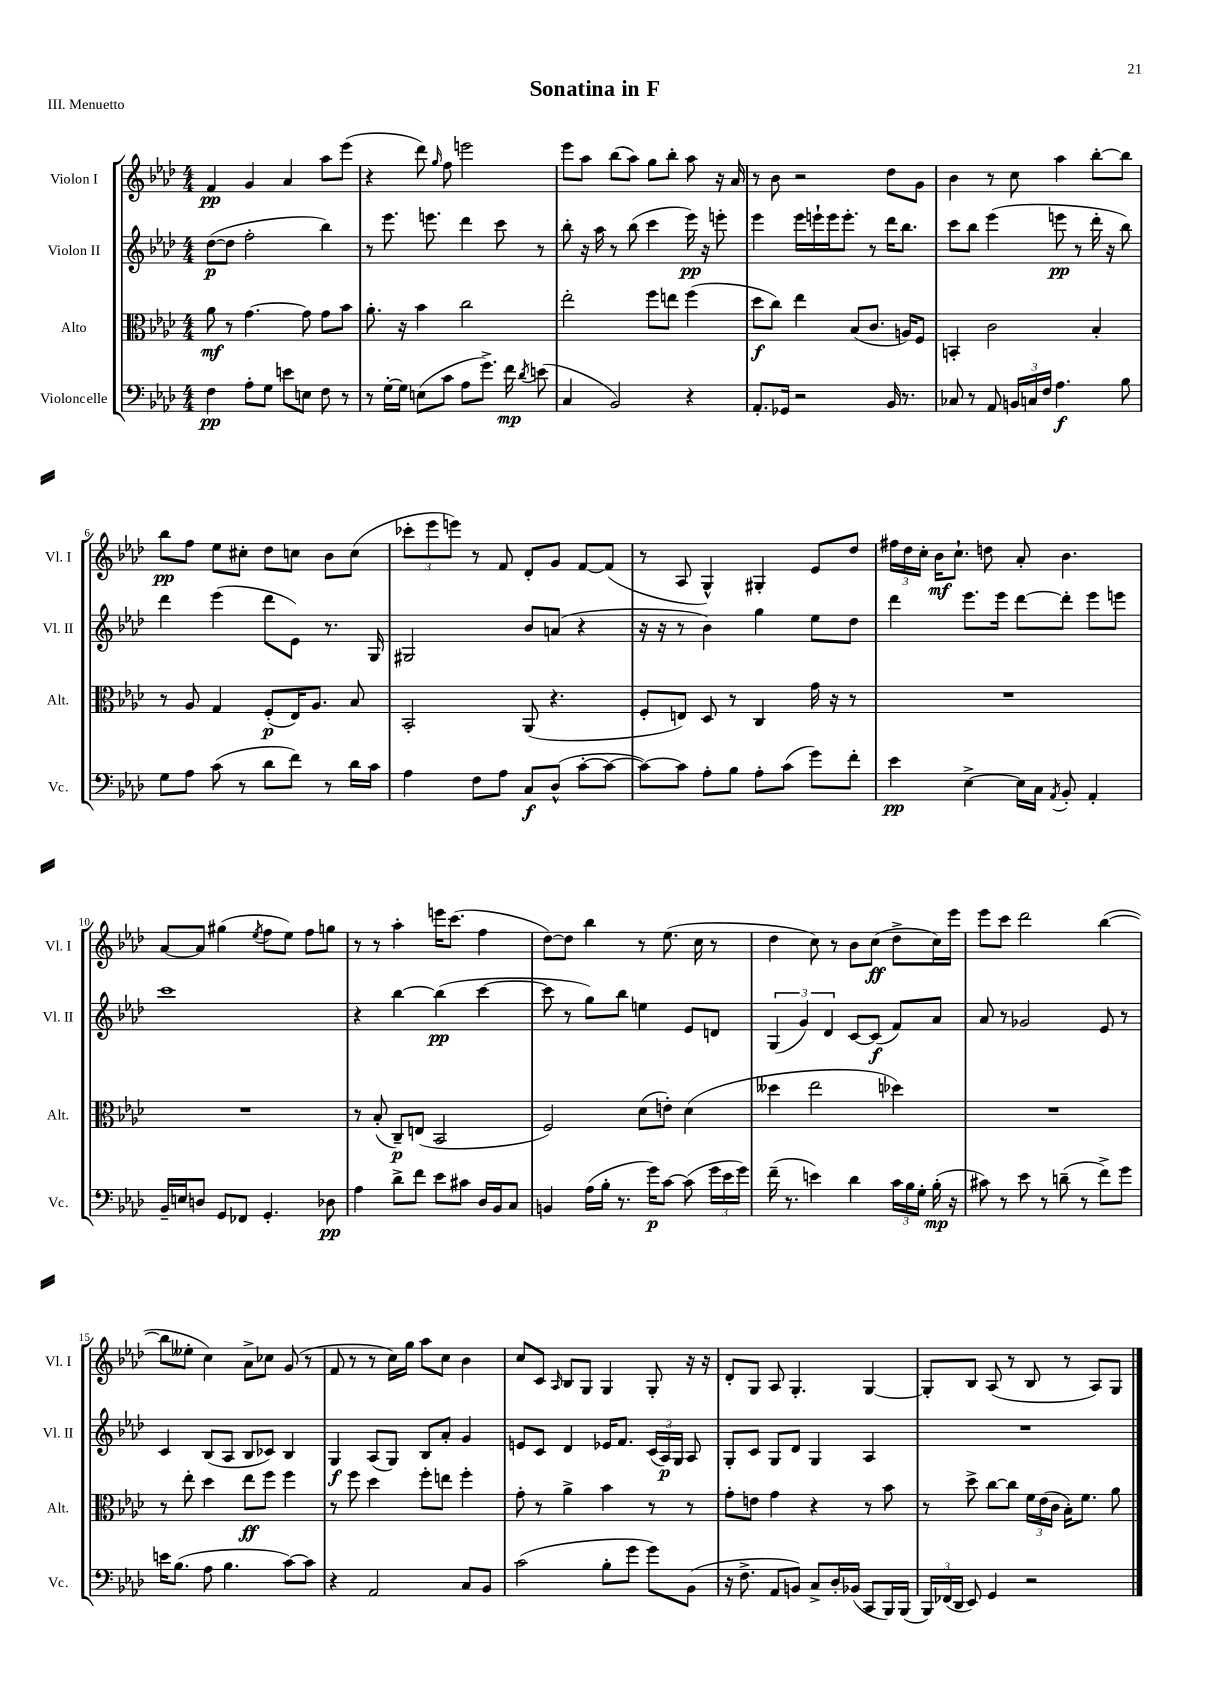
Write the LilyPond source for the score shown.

\header { title = "Sonatina in F" piece = "III. Menuetto" }
<<
\new StaffGroup <<
\new Staff = "s0" \with { instrumentName = "Violon I" shortInstrumentName = "Vl. I" } {
    \clef treble \key aes \major \numericTimeSignature \time 4/4
    \autoBeamOff f'4\pp g'4 aes'4 aes''8[ ees'''8]( |
    r4 des'''8) \grace { g''16 } f''8 e'''2 |
    ees'''8[ aes''8] bes''8[( aes''8]) g''8[ bes''8]-. aes''8 r16 aes'16 |
    r8 bes'8 r2 des''8[ g'8] |
    bes'4 r8 c''8 aes''4 bes''8[~-. bes''8] |
    bes''8[\pp f''8] ees''8[ cis''8]-. des''8[ c''8] bes'8[ c''8]( |
    \tuplet 3/2 { ces'''8[-. ees'''8 e'''8]) } r8 f'8 des'8[-. g'8] f'8[~ f'8]( |
    r8 aes8 g4-^) gis4-. ees'8[ des''8] |
    \tuplet 3/2 { fis''16[ des''16 c''16]-. } bes'16[\mf c''8.]-! d''8 aes'8-. bes'4. |
    aes'8[~ aes'8] gis''4( \acciaccatura { ees''8 } f''8[ ees''8]) f''8[ g''8] |
    r8 r8 aes''4-. e'''16[ c'''8.]( f''4 |
    des''8[~) des''8] bes''4 r8 ees''8.( c''16 r8 |
    des''4 c''8) r8 bes'8[ c''8]\ff( des''8[-> c''16) ees'''16] |
    ees'''8[ c'''8] des'''2 bes''4~( |
    bes''8[ eeses''8]-. c''4) aes'8[-> ces''8] g'8( r8 |
    f'8 r8 r8 c''16[) g''16] aes''8[ c''8] bes'4 |
    c''8[ c'8] \grace { aes16 } bes8[ g8] g4 g8-. r16 r16 |
    des'8[-. g8] aes8 g4.-. g4~ |
    g8[-. bes8] aes8( r8 bes8 r8 aes8[) g8] \bar "|." |
}
\new Staff = "s1" \with { instrumentName = "Violon II" shortInstrumentName = "Vl. II" } {
    \clef treble \key aes \major \numericTimeSignature \time 4/4
    \autoBeamOff des''8[~\p( des''8] f''2-. bes''4) |
    r8 ees'''8. e'''8. des'''4 c'''8 r8 |
    bes''8-. r16 aes''16 r8 bes''8( c'''4 ees'''16\pp) r16 e'''8-. |
    ees'''4 ees'''16[ e'''16-! e'''16 e'''8.]-. r8 des'''16[ bes''8.] |
    c'''8[ bes''8] ees'''4( e'''8\pp r8 des'''16-. r16 bes''8) |
    des'''4 ees'''4( des'''8[ ees'8]) r8. g16 |
    gis2 bes'8[ a'8]( r4 |
    r16 r16 r8 bes'4) g''4 ees''8[ des''8] |
    des'''4 ees'''8.[ ees'''16] des'''8[~ des'''8]-. ees'''8[ e'''8] |
    c'''1 |
    r4 bes''4~ bes''4\pp( c'''4~ |
    c'''8 r8 g''8[) bes''8] e''4 ees'8[ d'8] |
    \tuplet 3/2 { g4( g'4) des'4 } c'8[~ c'8]\f( f'8[) aes'8] |
    aes'8 r8 ges'2 ees'8 r8 |
    c'4 bes8[( aes8] bes8[ ces'8]) bes4 |
    g4\f aes8[( g8]) bes8[ aes'8]-. g'4 |
    e'8[ c'8] des'4 ees'16[ f'8.] \tuplet 3/2 { c'16[( aes16\p) g16] } aes8 |
    g8[-. c'8] g8[ des'8] g4 aes4 |
    R1 \bar "|." |
}
\new Staff = "s2" \with { instrumentName = "Alto" shortInstrumentName = "Alt." } {
    \clef alto \key aes \major \numericTimeSignature \time 4/4
    \autoBeamOff aes'8\mf r8 g'4.~ g'8 g'8[ bes'8] |
    aes'8.-. r16 bes'4 c''2 |
    ees''2-. f''8[ e''8] f''4( |
    des''8[\f c''8]) ees''4 bes8[( c'8.] a16[) f8] |
    b,4-. c'2 bes4-. |
    r8 aes8 g4 f8[-.\p( ees16) aes8.] bes8 |
    bes,2-. aes,8( r4. |
    f8[-. e8]) des8 r8 c4 g'16 r16 r8 |
    R1 |
    R1 |
    r8 bes8-.( c8[--\p) e8]( bes,2 |
    f2) des'8[( e'8]-.) des'4( |
    deses''4 ees''2 des''4) |
    R1 |
    r8 ees''8-. des''4 ees''8[\ff f''8] f''4 |
    r8 f''8 des''4 f''8[-. e''8] f''4-. |
    g'8-. r8 aes'4-> bes'4 r8 r8 |
    g'8[-. e'8] g'4 r4 r8 bes'8 |
    r8 des''8-> c''8[~ c''8] \tuplet 3/2 { f'16[ ees'16( c'16] } bes16[-.) f'8.] aes'8 \bar "|." |
}
\new Staff = "s3" \with { instrumentName = "Violoncelle" shortInstrumentName = "Vc." } {
    \clef bass \key aes \major \numericTimeSignature \time 4/4
    \autoBeamOff f4\pp aes8[-. g8] e'8[ e8] f8 r8 |
    r8 g16[~-. g16] e8[( c'8] aes8[ g'8.]->) f'16\mp \acciaccatura { des'8 } e'8( |
    c4 bes,2) r4 |
    aes,8.[-. ges,16] r2 bes,16 r8. |
    ces8 r8 aes,8 \tuplet 3/2 { b,16[ c16 f16] } aes4.\f bes8 |
    g8[ aes8] c'8( r8 des'8[ f'8]) r8 des'16[ c'16] |
    aes4 f8[ aes8] c8[\f des8]-^( c'8[~-. c'8]~ |
    c'8[~) c'8] aes8[-. bes8] aes8[-. c'8]( g'8[) f'8]-. |
    ees'4\pp ees4~-> ees16[ c16] \acciaccatura { aes,8 } bes,8-. aes,4-. |
    bes,16[-- e16 d8] g,8[ fes,8] g,4.-. des8\pp |
    aes4 des'8[-> f'8] ees'8[ cis'8] des16[ bes,16 c8] |
    b,4 aes16[( bes16]-. r8. g'16[\p) c'8]~ c'8( \tuplet 3/2 { g'16[ ees'16 g'16]) } |
    f'16--( r8. e'4) des'4 \tuplet 3/2 { c'16[ bes16 g16]-. } bes16-.\mp( r16 |
    cis'8) r8 ees'8 r8 d'8--( r8 f'8[->) g'8] |
    e'16[ bes8.]( aes8 bes4. c'8[~) c'8] |
    r4 aes,2 c8[ bes,8] |
    c'2( bes8[-. g'8] g'8[) bes,8]( |
    r16 f8.-> aes,8[ b,8]) c8[-> des16-. bes,16]( c,8[ bes,,16) bes,,16]( |
    \tuplet 3/2 { bes,,16[) fes,16( des,16] } ees,8) g,4 r2 \bar "|." |
}
>>
>>
